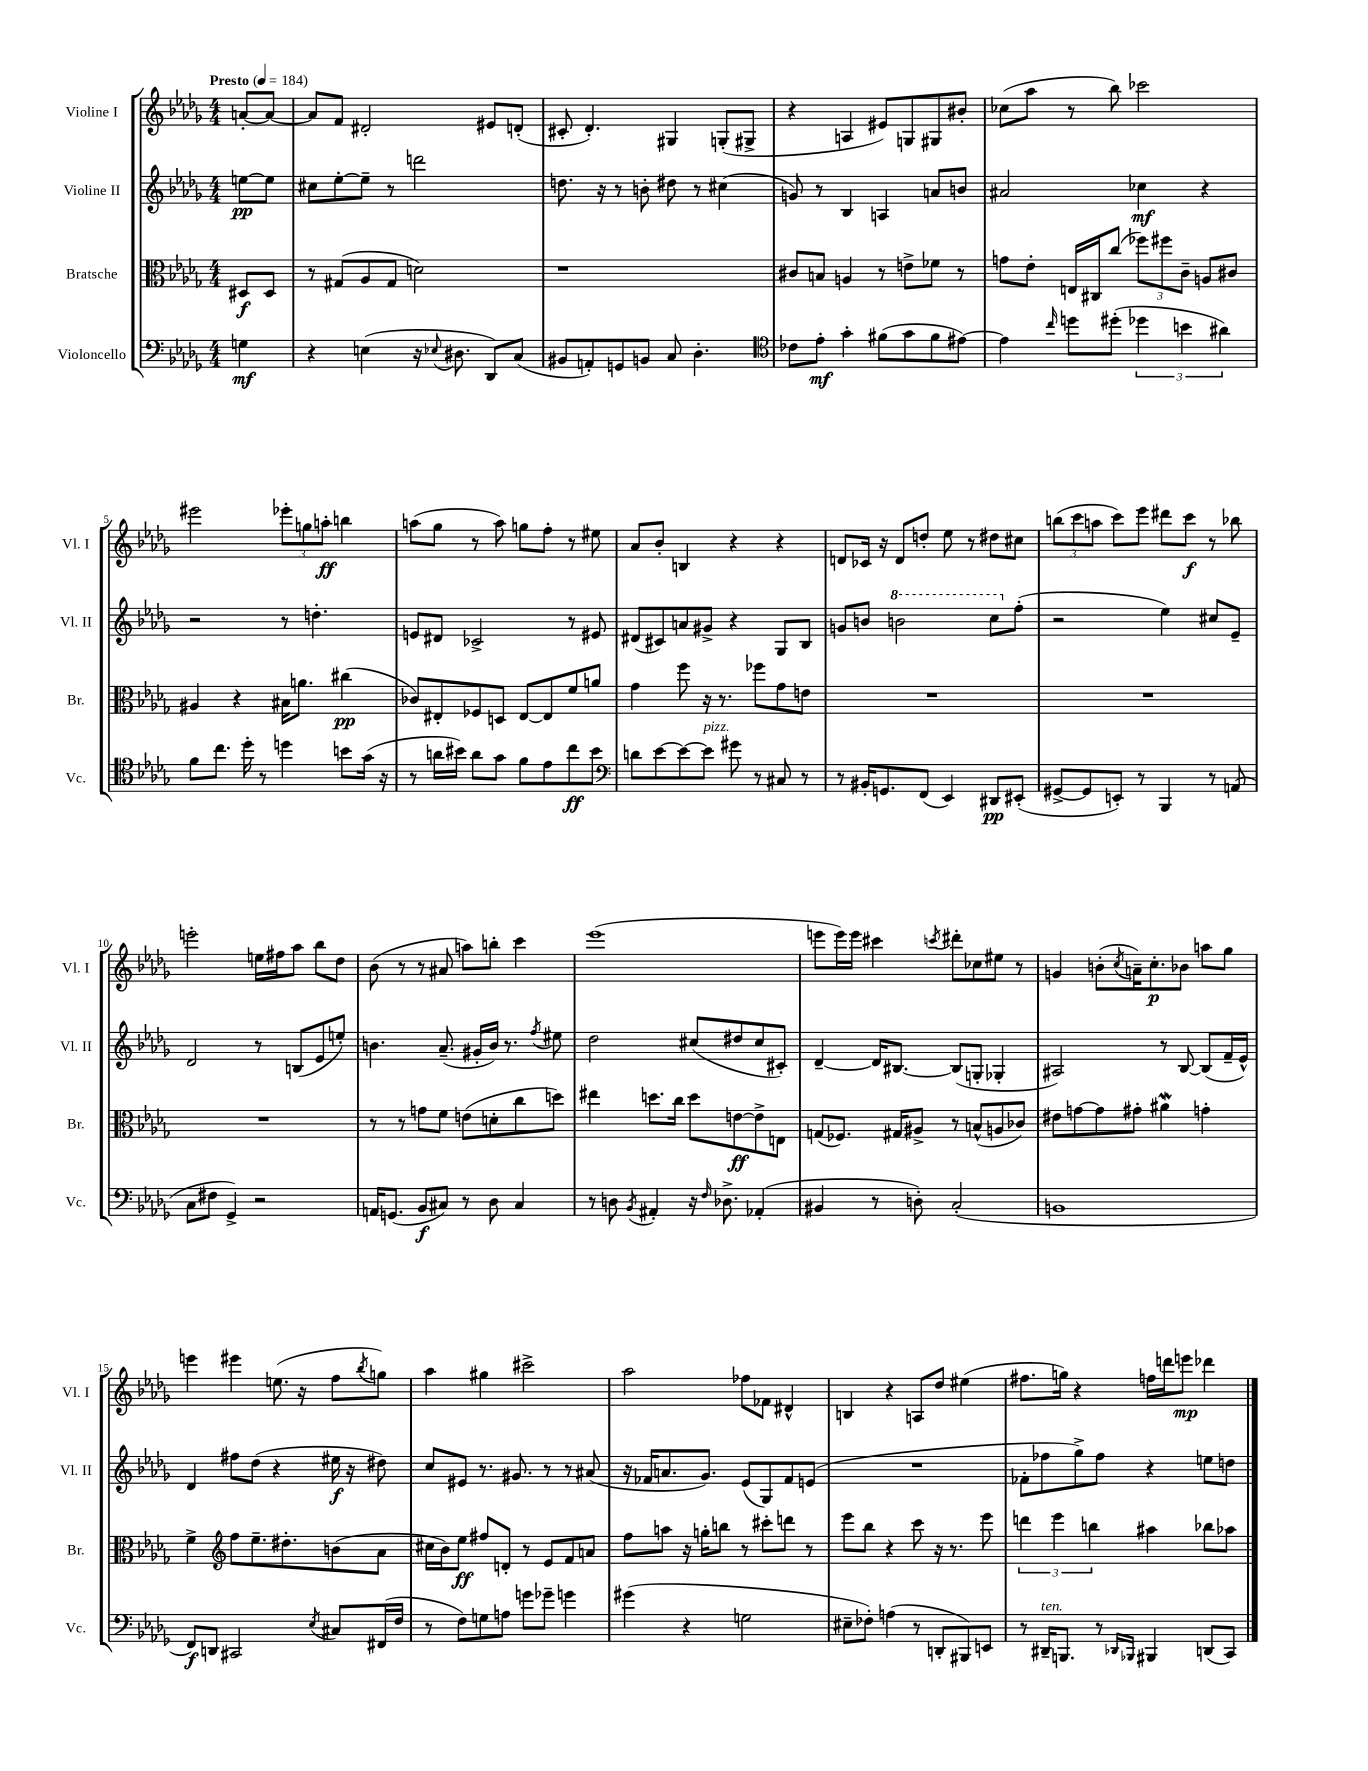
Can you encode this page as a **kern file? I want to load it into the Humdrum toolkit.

**kern	**kern	**kern	**kern
*staff4	*staff3	*staff2	*staff1
*clefF4	*clefC3	*clefG2	*clefG2
*k[b-e-a-d-g-]	*k[b-e-a-d-g-]	*k[b-e-a-d-g-]	*k[b-e-a-d-g-]
*M4/4	*M4/4	*M4/4	*M4/4
*MM184	*MM184	*MM184	*MM184
4G	8D#	[8ee	[8a'
.	8D#	8ee]	8a_
=	=	=	=
4r	8r	8cc#	8a]
.	(8G#	[8ee-'	8f
(4E	8A-	8ee-~]	2d#'
.	8G#	8r	.
16r	2d)	2ddd	.
8qqE-	.	.	.
8.D#	.	.	.
8DD-)	.	.	8e#
(8C	.	.	(8d'
=	=	=	=
8BB#	1r	8.dd	8c#'
8AA')	.	.	4.d-')
.	.	16r	.
8GG	.	8r	.
8BB	.	8b'	.
8C	.	8dd#	4G#
4.D-'	.	8r	.
.	.	(4cc#	(8G'
.	.	.	8G#^
=	=	=	=
*clefC4	*	*	*
8c-	8c#	8g)	4r
8e-'	8B	8r	.
4g-'	4A	4B-	4A
(8f#	8r	4A	8e#)
8g-	8e^	.	8G
8f#	8f-	8a	8G#
[8e#)	8r	8b	8b#'
=	=	=	=
4e#]	8g	2a#	(8cc-
.	8e-'	.	8aa-
16qqcc	.	.	.
8dd	16E	.	8r
.	16C#	.	.
(8dd#'	(8cc	.	8bb-)
6dd-	12ff-)	4cc-	2ccc-
.	12ff#	.	.
6b	12c~	.	.
.	8A	4r	.
6a#)	.	.	.
.	8c#	.	.
=	=	=	=
8f	4A#	2r	2eee#
8.cc	.	.	.
.	4r	.	.
16dd-'	.	.	.
8r	.	.	.
4dd	16B#	8r	12eee-'
.	8.a	.	.
.	.	.	12gg
.	.	4.dd'	.
.	.	.	12aa'
8b	(4cc#	.	4bb
(16g-	.	.	.
16r	.	.	.
=	=	=	=
8r	8c-)	8e	(8aa
16a	8E#'	8d#	8gg-
16b#)	.	.	.
8a	8F-	2c-^	8r
8g-	8D	.	8aa)
8f	[8E#	.	8gg
8e-	8E#]	.	8ff'
8cc	8f	8r	8r
8b#	8a	8e#	8ee#
=	=	=	=
*clefF4	*	*	*
8d	4g-	(8d#	8a-
[8e-	.	8c#)	8b-'
8e-_	8ff	8a	4B
8e-]	16r	8g#^	.
.	8.r	.	.
8g#	.	4r	4r
8r	8ff-	.	.
8C#	8g-	8G-	4r
8r	8e	8B-	.
=	=	=	=
8r	1r	8g	8d
16BB#'	.	8b	16c-
8.GG	.	.	16r
.	.	2bb	8d
(8FF	.	.	8dd'
4EE-)	.	.	8ee-
.	.	.	8r
8DD#	.	8ccc	8dd#
(8EE#'	.	(8ff'	8cc#
=	=	=	=
[8GG#^	1r	2r	(12bb
.	.	.	12ccc
8GG#]	.	.	.
.	.	.	12aa
8EE')	.	.	8ccc)
8r	.	.	8eee-
4BBB-	.	4ee-)	8ddd#
.	.	.	8ccc
8r	.	8cc#	8r
(8AA	.	8e-~	8bb-
=	=	=	=
8C	1r	2d-	2eee'
8F#	.	.	.
4GG-^)	.	.	.
2r	.	8r	16ee
.	.	.	16ff#
.	.	(8B	8aa-
.	.	8e-	8bb-
.	.	8ee')	8dd-
=	=	=	=
16AA	8r	4.b	(8b-
(8.GG	.	.	.
.	8r	.	8r
8BB-	8g	.	8r
8C#)	8f	(8.a-~	8a#
8r	(8e	.	8aa)
.	.	16g#'	.
8D-	8d'	16b)	8bb'
.	.	8.r	.
4C#	8cc	.	4ccc
.	.	8qff	.
.	8dd)	8ee#	.
=	=	=	=
8r	4ee#	2dd-	(1eee-
8D	.	.	.
8qBB-	.	.	.
4AA#'	8.dd	.	.
.	16cc	.	.
16r	8dd	(8cc#	.
16qqF	.	.	.
8.D-^	.	.	.
.	[8e	8dd#	.
(4AA-'	8e^]	8cc#	.
.	8E	8c#')	.
=	=	=	=
4BB#	(8G	[4d-~	8eee
.	8.F-)	.	16eee)
.	.	.	16eee
8r	.	16d-]	4ccc#
.	16G#	[8.B#	.
8D')	8A#^	.	.
.	.	.	8qccc
(2C'	8r	(8B#]	8ddd#'
.	(8B^^	8G'	8cc-
.	8A	4G-'	8ee#
.	8c-)	.	8r
=	=	=	=
1BB	8e#	2A#)	4g
.	[8g	.	.
.	8g]	.	(8b'
.	.	.	8qcc
.	8g#'	.	16a~)
.	.	.	8.cc'
.	4a#	8r	.
.	.	[8B-	8b-
.	4g'	(8B-]	8aa
.	.	16f~	8gg-
.	.	16e-^^)	.
=	=	=	=
8FF)	4f^	4d-	4eee
8DD	.	.	.
*	*clefG2	*	*
2CC#	8ff	8ff#	4eee#
.	8.ee-~	(8dd-	.
.	.	4r	(8.ee
.	8.dd#'	.	.
.	.	.	16r
8qE-	.	.	.
8C#	(8b	16ee#	8ff
.	.	16r	.
.	.	.	8qbb-
(16FF#	8a-	8dd#)	8gg)
16F	.	.	.
=	=	=	=
8r	16cc#	8cc	4aa-
.	16b-)	.	.
8F)	8ee-	8e#	.
8G	8ff#	8.r	4gg#
8A	8d'	.	.
.	.	8.g#	.
8g	8r	.	2ccc#^
8g-~	8e-	8r	.
4g	8f	8r	.
.	8a	(8a#	.
=	=	=	=
(4g#	8ff	16r	2aa-
.	.	16f-	.
.	8aa	8.a	.
4r	16r	.	.
.	16gg'	8.g-)	.
.	8bb	.	.
2G	8r	(8e-	8ff-
.	8ccc#'	8G-)	8f-
.	8ddd	8f-	4d#^^
.	8r	(8e	.
=	=	=	=
8E#~	8eee-	1r	4B
8F-')	8bb-	.	.
(4A	4r	.	4r
8r	8ccc	.	8A
8DD'	16r	.	8dd-
.	8.r	.	.
8BBB#)	.	.	(4ee#
8EE	8eee-	.	.
=	=	=	=
8r	6ddd	8f-'	8.ff#
16DD#~	.	8ff-	.
.	6eee-	.	.
8.BBB	.	.	16gg)
.	.	8gg-^)	4r
.	6bb	.	.
8r	.	8ff-	.
16qqDD-	.	.	.
16qqBBB-	.	.	.
4BBB#	4aa#	4r	16ff
.	.	.	16ddd
.	.	.	8eee
(8DD	8bb-	8ee	4ddd-
8CC)	8aa-	8dd	.
==	==	==	==
*-	*-	*-	*-
